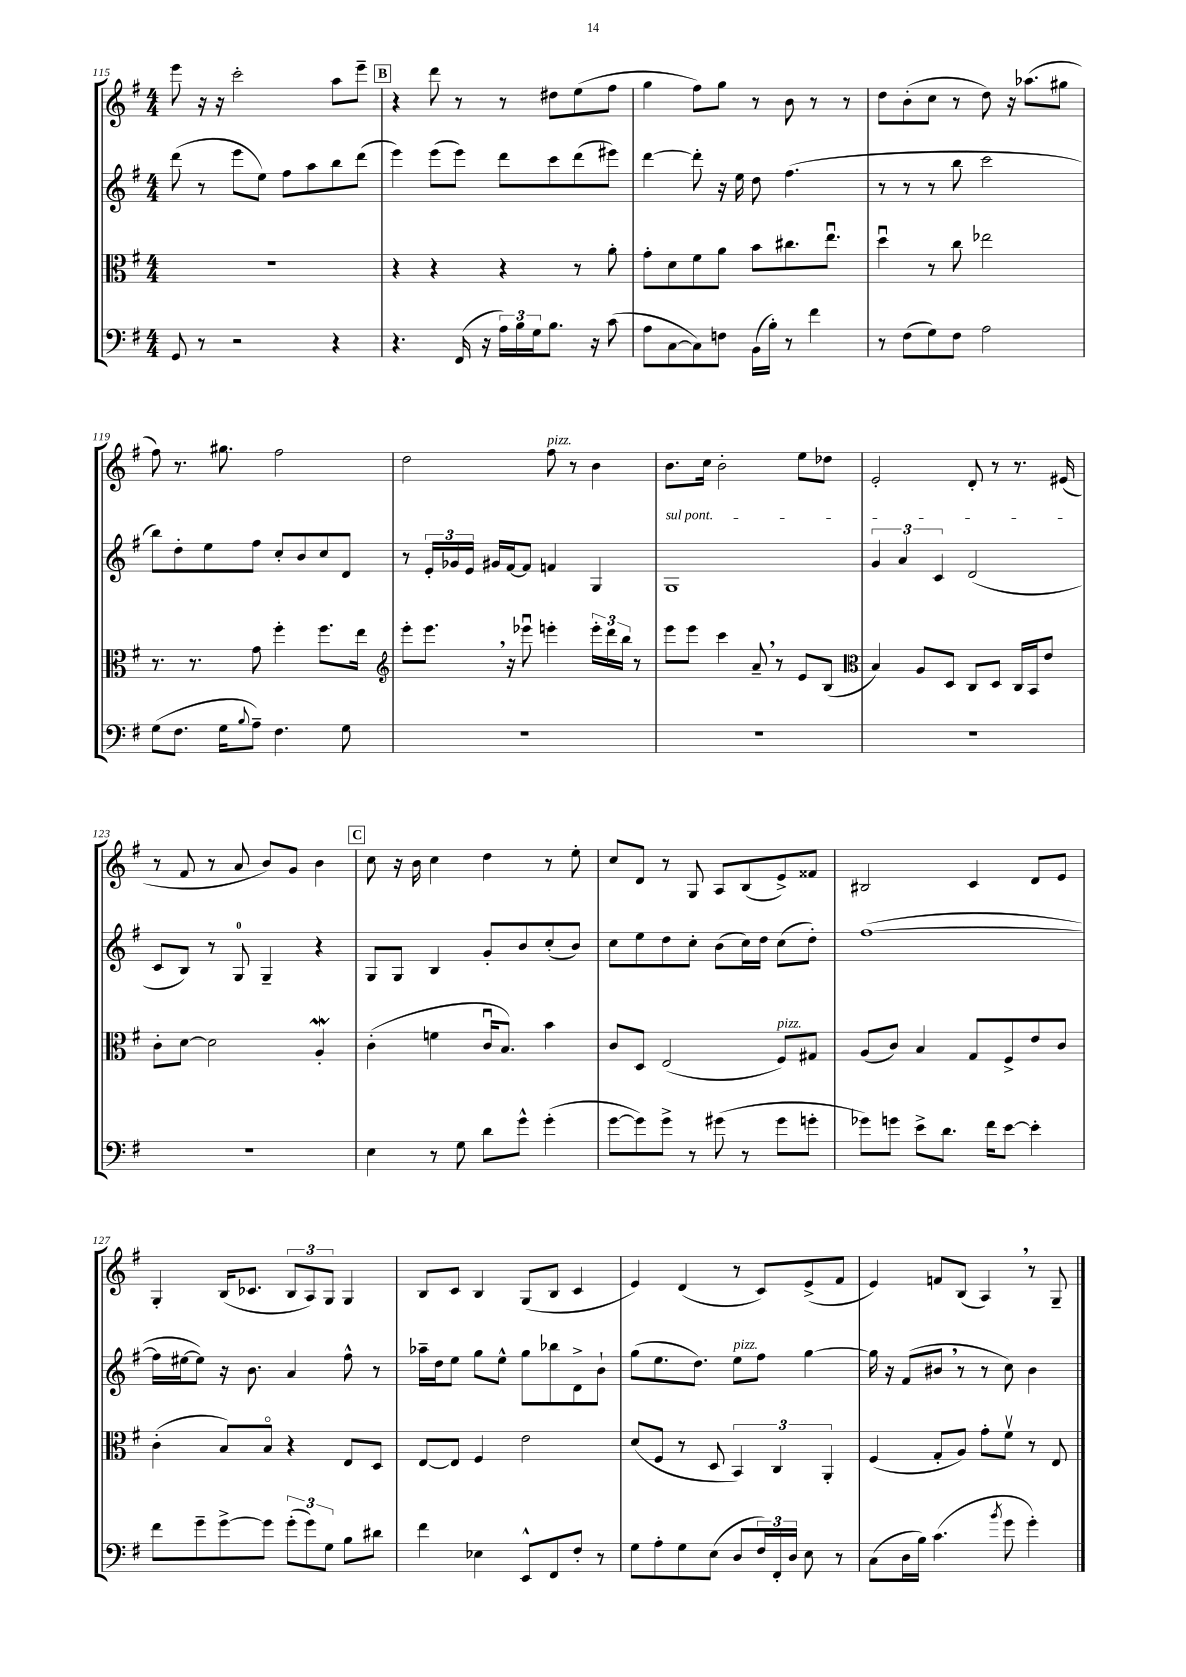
<<
\new StaffGroup <<
\new Staff = "s0" {
    \clef treble \key g \major \numericTimeSignature \time 4/4
    e'''8 r16 r16 c'''2-. a''8 e'''8-- |
    \mark \markup { \box "B" } r4 d'''8 r8 r8 dis''8 e''8( fis''8 |
    g''4 fis''8) g''8 r8 b'8 r8 r8 |
    d''8 b'8-.( c''8 r8 d''8) r16 aes''8.( gis''8 |
    fis''8) r8. gis''8. fis''2 |
    d''2 fis''8^\markup { \italic "pizz." } r8 b'4 |
    b'8. c''16 b'2-. e''8 des''8 |
    e'2-. d'8-. r8 r8. eis'16( |
    r8 fis'8 r8 a'8 b'8) g'8 b'4 |
    \mark \markup { \box "C" } c''8 r16 b'16 c''4 d''4 r8 e''8-. |
    c''8 d'8 r8 g8 a8 b8( e'8->) fisis'8 |
    bis2 c'4 d'8 e'8 |
    g4-. b16( ces'8. \tuplet 3/2 { b8 a8) g8 } g4 |
    b8 c'8 b4 g8( b8 c'4 |
    e'4) d'4( r8 c'8) e'8->( fis'8 |
    e'4) f'8 b8( a4) \breathe r8 g8-- \bar "|." |
}
\new Staff = "s1" {
    \clef treble \key g \major \numericTimeSignature \time 4/4
    d'''8( r8 e'''8 e''8) fis''8 a''8 b''8 d'''8( |
    \mark \markup { \box "B" } e'''4) e'''8( e'''8) d'''8 c'''8 d'''8( eis'''8) |
    d'''4~ d'''8-. r16 e''16 d''8 fis''4.( |
    r8 r8 r8 b''8 c'''2 |
    b''8) d''8-. e''8 fis''8 c''8-. b'8 c''8 d'8 |
    r8 \tuplet 3/2 { e'16-. ges'16 e'16 } gis'16 fis'16~ fis'8 f'4 g4 |
    \once \override TextSpanner.bound-details.left.text = \markup { \italic "sul pont." } g1\startTextSpan |
    \tuplet 3/2 { g'4 a'4 c'4 } d'2\stopTextSpan( |
    c'8 b8) r8 g8-0 g4-- r4 |
    \mark \markup { \box "C" } g8 g8 b4 g'8-. b'8 c''8-.( b'8) |
    c''8 e''8 d''8 c''8-. b'8( c''16) d''16 c''8( d''8-.) |
    fis''1~( |
    fis''16 eis''16~ eis''8) r16 b'8. a'4 fis''8-^ r8 |
    aes''16-- d''16 e''8 g''8 e''8-^ g''8 bes''8 d'8-> b'8-! |
    g''8( e''8. d''8.) e''8^\markup { \italic "pizz." } fis''8 g''4~ |
    g''16 r16 fis'8( bis'8 \breathe r8 r8 c''8) bis'4 \bar "|." |
}
\new Staff = "s2" {
    \clef alto \key g \major \numericTimeSignature \time 4/4
    r1 |
    \mark \markup { \box "B" } r4 r4 r4 r8 a'8-. |
    g'8-. d'8 fis'8 a'8 b'8 cis''8. e''8.\downbow |
    d''4\downbow r8 c''8 ees''2 |
    r8. r8. g'8 fis''4-. fis''8. e''16 |
    \clef treble e'''8-. e'''8. \breathe r16 ees'''8\downbow e'''4-. \tuplet 3/2 { e'''16-. d'''16 b''16 } r8 |
    e'''8 e'''8 c'''4 a'8-- \breathe r8 e'8 b8( |
    \clef alto b4) a8 d8 c8 d8 c16 b,16 e'8 |
    c'8-. d'8~ d'2 a4-.\mordent |
    \mark \markup { \box "C" } c'4-.( f'4 c'16\downbow b8.) b'4 |
    c'8 d8 e2( fis8^\markup { \italic "pizz." }) gis8 |
    a8( c'8) b4 g8 fis8-> e'8 c'8 |
    c'4-.( b8) b8\flageolet r4 e8 d8 |
    e8~ e8 fis4 e'2 |
    d'8( fis8 r8 d8 \tuplet 3/2 { b,4) c4 a,4-. } |
    fis4( g8-. a8) g'8-. fis'8\upbow r8 e8 \bar "|." |
}
\new Staff = "s3" {
    \clef bass \key g \major \numericTimeSignature \time 4/4
    g,8 r8 r2 r4 |
    \mark \markup { \box "B" } r4. fis,16( r16 \tuplet 3/2 { a16) b16 g16 } b8. r16 c'8( |
    a8 c8~ c8) f8 b,16( b16-.) r8 fis'4 |
    r8 fis8( g8) fis8 a2 |
    g8( fis8. g16 \appoggiatura { b8 } a8--) fis4. g8 |
    R1 |
    R1 |
    R1 |
    R1 |
    \mark \markup { \box "C" } e4 r8 g8 d'8 g'8-^ g'4-.( |
    g'8~ g'8) g'8-> r8 gis'8( r8 gis'8 g'8-. |
    ges'8) g'8 e'8-> d'8. fis'16 e'8~ e'4-. |
    fis'8 g'8-- g'8~-> g'8 \tuplet 3/2 { g'8-.( g'8) g8 } b8 dis'8 |
    fis'4 ees4 e,8-^ fis,8 fis8-. r8 |
    g8 a8-. g8 e8( d8 \tuplet 3/2 { fis16) fis,16-. d16 } e8 r8 |
    c8( d16 b16) c'4.( \acciaccatura { b'8 } g'8 g'4-.) \bar "|." |
}
>>
>>
\layout { \context { \Score currentBarNumber = #115 } }
